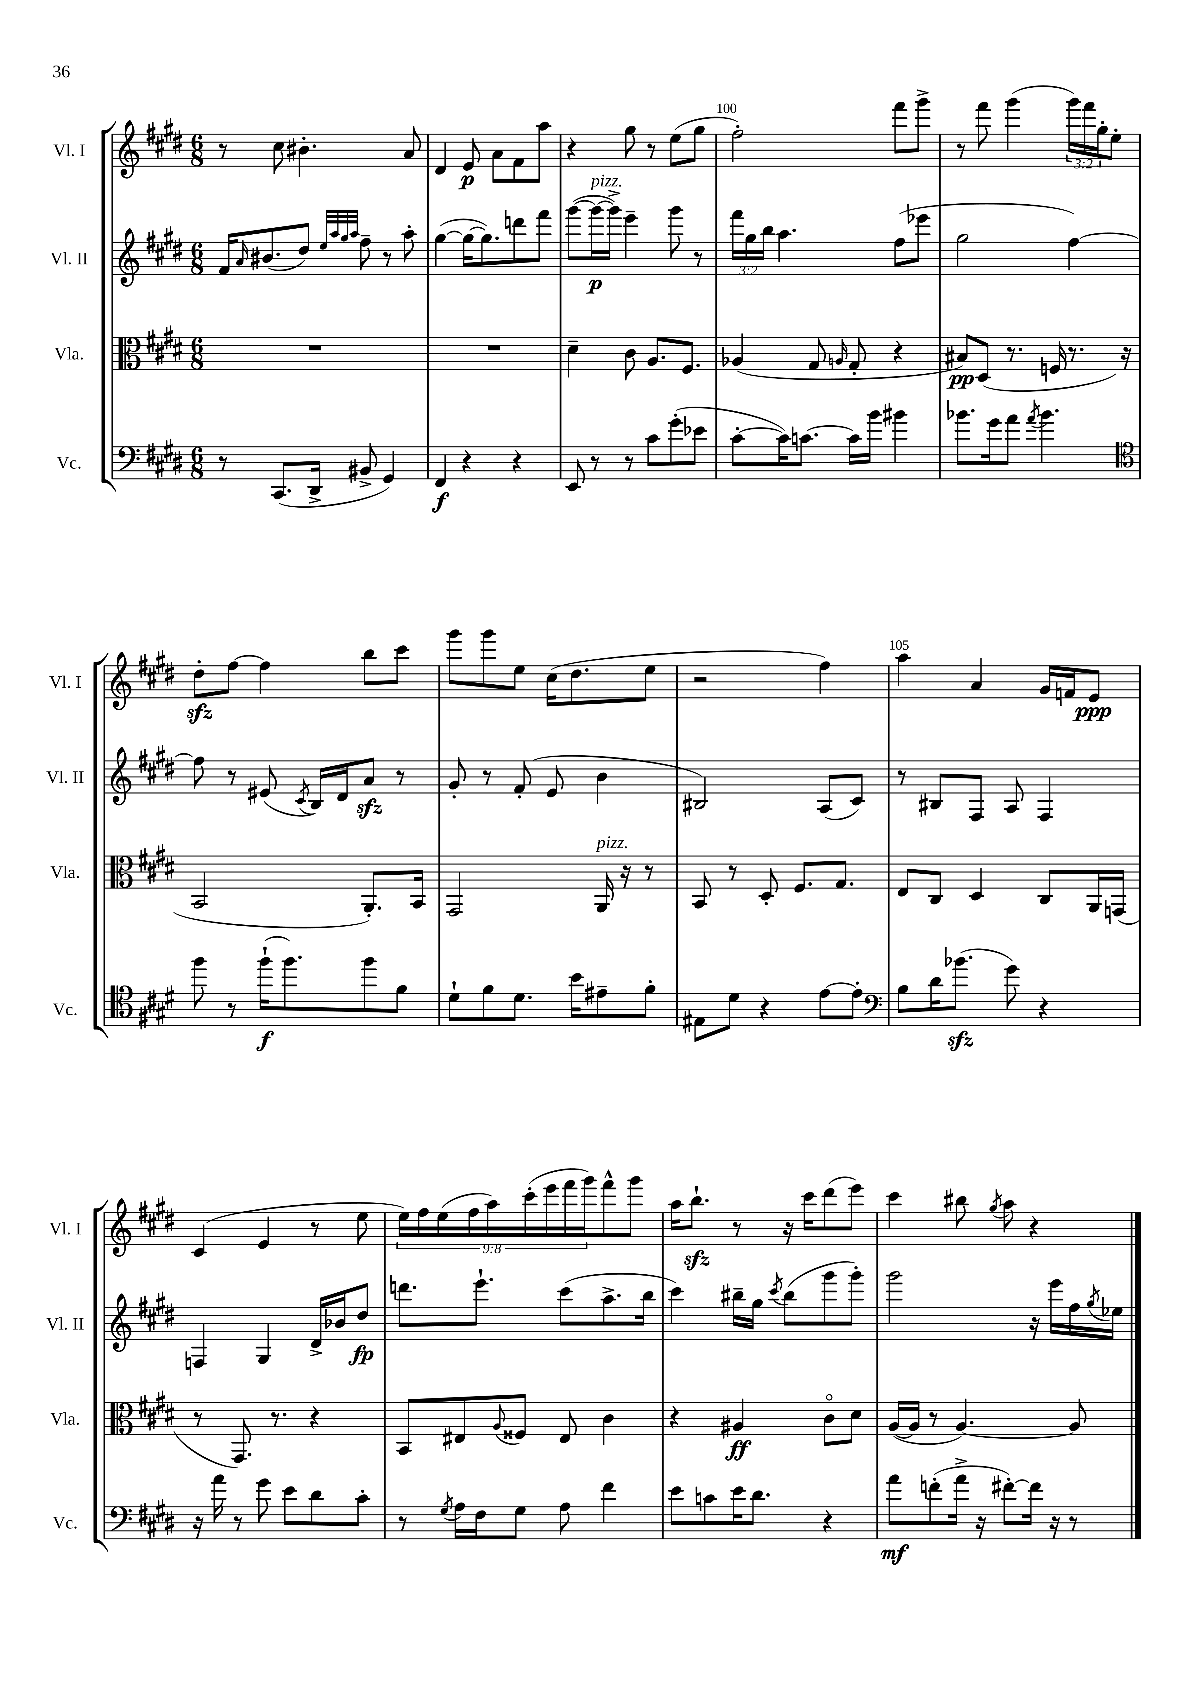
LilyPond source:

<<
\new StaffGroup <<
\new Staff = "s0" \with { instrumentName = "Vl. I" shortInstrumentName = "Vl. I" } {
    \clef treble \key e \major \numericTimeSignature \time 6/8 \override Staff.TupletNumber.text = #tuplet-number::calc-fraction-text
    r8 cis''8 bis'4.-. a'8 |
    dis'4 e'8\p a'8 fis'8 a''8 |
    r4 gis''8 r8 e''8( gis''8 |
    fis''2-.) fis'''8 gis'''8-> |
    r8 fis'''8 gis'''4( \tuplet 3/2 { gis'''16) fis'''16 gis''16-. } e''8-. |
    dis''8-.\sfz fis''8~ fis''4 b''8 cis'''8 |
    gis'''8 gis'''8 e''8 cis''16( dis''8. e''8 |
    r2 fis''4) |
    a''4 a'4 gis'16 f'16 e'8\ppp |
    cis'4( e'4 r8 e''8 |
    \tuplet 9/8 { e''16) fis''16 e''16( fis''16 a''16) cis'''16-.( e'''16 fis'''16 gis'''16) } fis'''8-^ gis'''8 |
    a''16 b''8.-!\sfz r8 r16 cis'''16 dis'''8( e'''8) |
    cis'''4 bis''8 \acciaccatura { gis''8 } a''8 r4 \bar "|." |
}
\new Staff = "s1" \with { instrumentName = "Vl. II" shortInstrumentName = "Vl. II" } {
    \clef treble \key e \major \numericTimeSignature \time 6/8 \override Staff.TupletNumber.text = #tuplet-number::calc-fraction-text
    fis'16 \grace { a'16 } bis'8.( dis''8) \grace { e''32 a''32 gis''32 a''32 } fis''8-- r8 a''8-. |
    gis''4~( gis''16~ gis''8.) d'''8 fis'''8 |
    gis'''8~( gis'''16~\p^\markup { \italic "pizz." } gis'''16->) e'''4-- gis'''8 r8 |
    \tuplet 3/2 { fis'''16 gis''16 b''16 } a''4. fis''8( ees'''8 |
    gis''2 fis''4~) |
    fis''8 r8 eis'8( \acciaccatura { cis'8 } b16) dis'16 a'8\sfz r8 |
    gis'8-. r8 fis'8-.( e'8 b'4 |
    bis2) a8( cis'8) |
    r8 bis8 fis8 a8 fis4 |
    f4 gis4 dis'16-> bes'16 dis''8\fp |
    d'''8. e'''8.-! cis'''8( a''8.-> b''16 |
    cis'''4) bis''16-- gis''16 \acciaccatura { cis'''8 } bis''8( gis'''8 gis'''8-.) |
    gis'''2 r16 e'''16 fis''16 \acciaccatura { gis''8 } ees''16 \bar "|." |
}
\new Staff = "s2" \with { instrumentName = "Vla." shortInstrumentName = "Vla." } {
    \clef alto \key e \major \numericTimeSignature \time 6/8
    R2. |
    R2. |
    dis'4-- cis'8 a8. fis8. |
    aes4( gis8 \grace { a16 } gis8-. r4 |
    bis8\pp) dis8( r8. f16 r8. r16 |
    b,2 a,8.-.) b,16 |
    gis,2 a,16^\markup { \italic "pizz." } r16 r8 |
    b,8 r8 dis8-. fis8. gis8. |
    e8 cis8 dis4 cis8 a,16 g,16( |
    r8 gis,8.) r8. r4 |
    b,8 eis8 \appoggiatura { a8 } fisis8 eis8 cis'4 |
    r4 ais4\ff cis'8\flageolet dis'8 |
    a16~( a16 r8 a4.~) a8 \bar "|." |
}
\new Staff = "s3" \with { instrumentName = "Vc." shortInstrumentName = "Vc." } {
    \clef bass \key e \major \numericTimeSignature \time 6/8
    r8 cis,8.( dis,16-> bis,8-> gis,4) |
    fis,4\f r4 r4 |
    e,8 r8 r8 cis'8 gis'8-.( ees'8 |
    cis'8~-. cis'16) c'8.~ c'16 b'16 bis'4 |
    bes'8. gis'16 a'8 \acciaccatura { a'8 } bes'4. |
    \clef tenor fis''8 r8 fis''16-!\f( fis''8.) fis''8 fis'8 |
    dis'8-! fis'8 dis'8. b'16 eis'8-- fis'8-. |
    eis8 dis'8 r4 e'8~ e'8-. |
    \clef bass b8 dis'16 bes'8.\sfz( gis'8) r4 |
    r16 a'16 r8 gis'8 e'8 dis'8 cis'8-. |
    r8 \acciaccatura { gis8 } a16 fis16 gis8 a8 fis'4 |
    e'8 c'8 e'16 dis'8. r4 |
    a'8\mf f'8-.( a'16-> r16 fis'8~-.) fis'16 r16 r8 \bar "|." |
}
>>
>>
\layout { \context { \Score currentBarNumber = #97 \override BarNumber.break-visibility = ##(#f #t #t) barNumberVisibility = #(every-nth-bar-number-visible 5) } }
